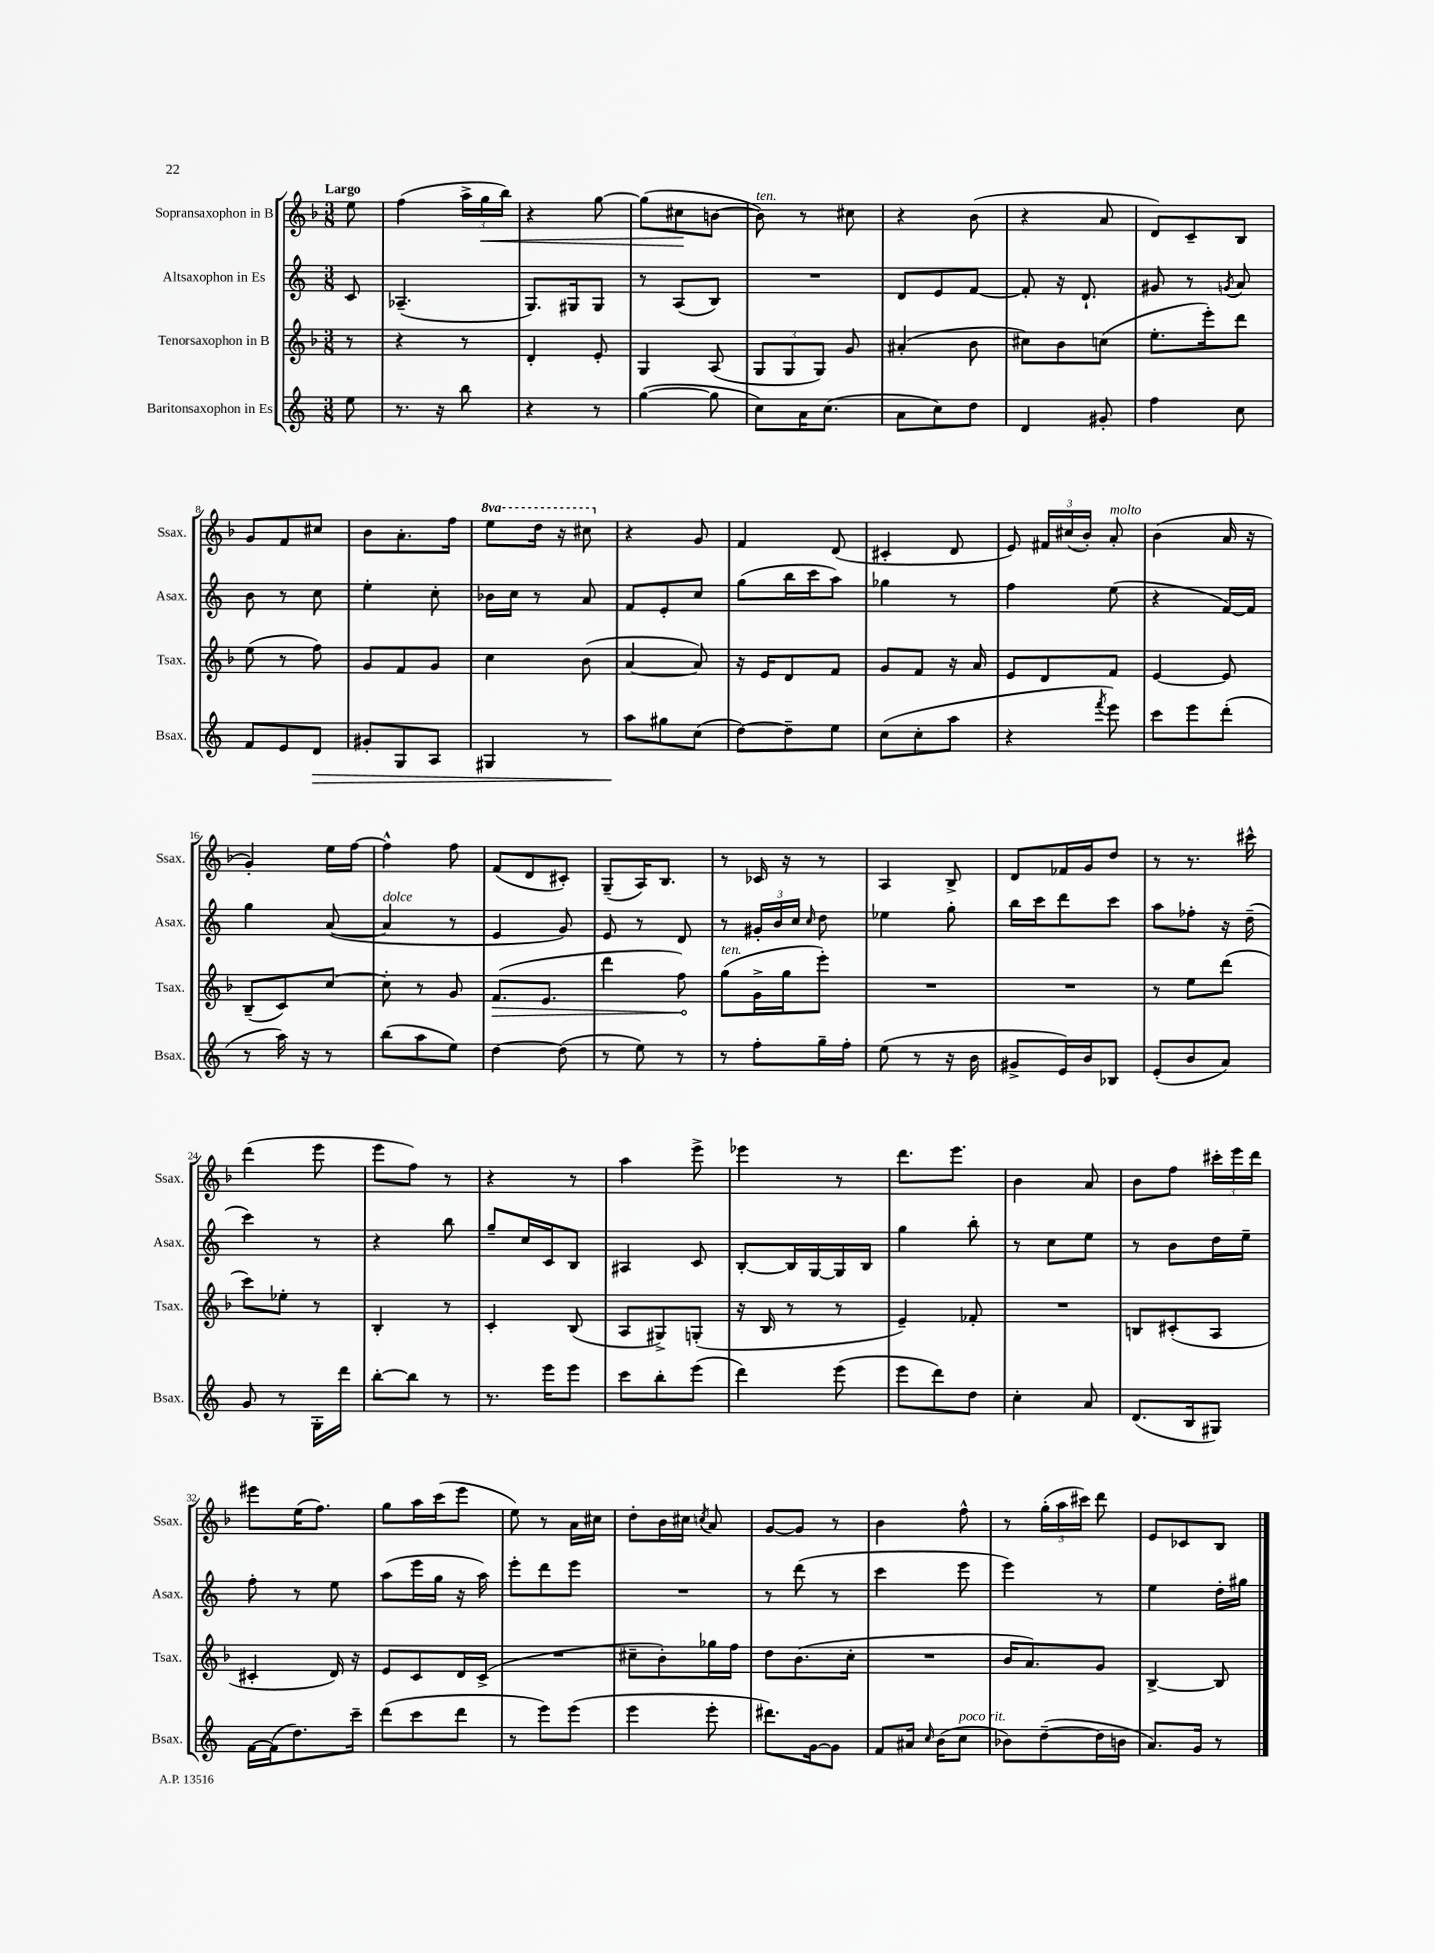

**kern	**kern	**kern	**kern
*staff4	*staff3	*staff2	*staff1
*clefG2	*clefG2	*clefG2	*clefG2
*k[]	*k[b-]	*k[]	*k[b-]
*M3/8	*M3/8	*M3/8	*M3/8
8ee\	8r	8c/	8ee\
=	=	=	=
8.r	4r	(4.A-~/	(4ff\
16r	.	.	.
8bb\	8r	.	24aa^\LL
.	.	.	24gg\
.	.	.	24bb-\JJ)
=	=	=	=
4r	4d'/	8.G/L)	4r
.	.	16G#/k	.
8r	8e'/	8G#/J	[8gg\
=	=	=	=
([4gg\	4G/	8r	(8gg\]L
.	.	(8A/L	8cc#\
8gg\]	(8A/	8B/J)	[8b\J
=	=	=	=
8cc\L)	12G/L	4.r	8b\])
.	12G/	.	.
16a\K	.	.	8r
.	12G/J)	.	.
(8.cc\J	.	.	.
.	8g/	.	8cc#\
=	=	=	=
8a\L	(4a#'/	8d/L	4r
8cc\)	.	8e/	.
8dd\J	8b-\	[8f/J	(8b-\
=	=	=	=
4d/	8cc#\L)	8f'/]	4r
.	8b-\	16r	.
.	.	8.d`/	.
8g#'/	(8cc\J	.	8a/
=	=	=	=
4ff\	8.ee'\L	8g#/	8d/L)
.	.	8r	8c~/
.	16eee'\k)	.	.
.	.	8qg/	.
8cc\	8ddd\J	8a/	8B-/J
=	=	=	=
8f/L	(8ee\	8b\	8g/L
8e/	8r	8r	8f/
8d/J	8ff\)	8cc\	8cc#/J
=	=	=	=
8g#'/L	8g/L	4ee'\	8b-\L
8G/	8f/	.	8.a'\
8A/J	8g/J	8cc'\	.
.	.	.	16ff\Jk
=	=	=	=
4G#/	4cc\	16b-\LL	8eee\L
.	.	16cc\JJ	.
.	.	8r	16ddd\Jk
.	.	.	16r
8r	(8b-\	8a/	8ccc#\
=	=	=	=
8aa\L	[4a/	8f/L	4r
8gg#\	.	8e'/	.
(8cc\J	8a/])	8cc/J	8g/
=	=	=	=
[8dd\L)	16r	(8gg\L	4f/
.	16e/LK	.	.
8dd~\]	8d/	16bb\L	.
.	.	16ccc\J	.
8ee\J	8f/J	8aa\J)	(8d/
=	=	=	=
(8cc\L	8g/L	4gg-\	4c#'/
8cc'\	8f/J	.	.
8aa\J	16r	8r	8d/
.	16a/	.	.
=	=	=	=
4r	8e/L	4ff\	8e/)
.	8d/	.	24f#/LL
.	.	.	(24cc#/
.	.	.	24b-'/JJ)
8qfff/	.	.	.
8eee\)	8f/J	(8ee\	8a'/
=	=	=	=
8ccc\L	[4e/	4r	(4b-\
8eee\	.	.	.
(8ddd'\J	8e/]	[16f/LL)	16a/
.	.	16f/]JJ	16r
=	=	=	=
8r	(8B-~/L	4gg\	4g'/)
16aa\)	8c/)	.	.
16r	.	.	.
8r	[8cc/J	([8a/	16ee\LL
.	.	.	[16ff\JJ
=	=	=	=
(8bb\L	8cc'\]	4a/]	4ff^^\]
8aa\	8r	.	.
8ee\J)	8g/	8r	8ff\
=	=	=	=
[4dd\	(8.f/L	4e/	(8f/L
.	.	.	8d/
.	8.e/J	.	.
(8dd\]	.	8g/)	8c#'/J)
=	=	=	=
8r	4ddd\	8e/	(8G~/L
8ee\)	.	8r	16A/K)
.	.	.	8.B-/J
8r	8ff\)	8d/	.
=	=	=	=
8r	(8gg\L	8r	8r
8ff'\L	16g^\L	24g#'/LL	16c-/
.	.	24b/	.
.	16gg\J	.	16r
.	.	24cc/JJ	.
.	.	16qqcc/	.
16gg~\L	8eee'\J)	8dd\	8r
16ff'\JJ	.	.	.
=	=	=	=
(8ee\	4.r	4ee-\	4A/
8r	.	.	.
16r	.	8gg'\	8B-^/
16b\	.	.	.
=	=	=	=
8g#^/L	4.r	16bb\LL	8d/L
.	.	16ccc\J	.
16e/L)	.	8ddd\	16f-/L
16b/J	.	.	16g/J
8B-/J	.	8ccc\J	8dd/J
=	=	=	=
(8e'/L	8r	8aa\L	8r
8b/	8ee\L	8ff-'\J	8.r
8a/J)	(8ddd\J	16r	.
.	.	(16dd~\	16ccc#^^\
=	=	=	=
8g/	8ccc\L)	4ccc\)	(4ddd\
8r	8ee-'\J	.	.
16G'\LL	8r	8r	8eee\
16ddd\JJ	.	.	.
=	=	=	=
[8bb'\L	4B-'/	4r	8eee\L
8bb\]J	.	.	8ff\J)
8r	8r	8bb\	8r
=	=	=	=
8.r	4c'/	8gg~/L	4r
.	.	16cc/L	.
16eee\LK	.	16c/J	.
8eee\J	(8B-/	8B/J	8r
=	=	=	=
8ccc\L	8A/L	4A#/	4aa\
8bb'\	8G#^/)	.	.
(8eee\J	(8G'/J	8c/	8eee^\
=	=	=	=
4ddd\)	16r	[8B'/L	4eee-\
.	16B-/	.	.
.	8r	16B/]L	.
.	.	[16G/	.
(8eee\	8r	16G/]	8r
.	.	16B/JJ	.
=	=	=	=
8eee\L	4e~/)	4gg\	8.ddd\L
8ddd\)	.	.	.
.	.	.	8.eee\J
8dd\J	8f-'/	8bb'\	.
=	=	=	=
4cc'\	4.r	8r	4b-\
.	.	8cc\L	.
8a/	.	8ee\J	8a/
=	=	=	=
(8.d/L	8B/L	8r	8b-\L
.	(8c#'/	8b\L	8ff\J
16B/k	.	.	.
8G#/J)	8A/J	16dd\L	24ccc#'\LL
.	.	.	24eee\
.	.	16ee~\JJ	.
.	.	.	24ddd\JJ
=	=	=	=
[16f\LL	4c#'/	8ff'\	8eee#\L
(16f\]J	.	.	.
8.dd\)	.	8r	(16ee\K
.	.	.	8.ff\J)
.	16d/)	8ee\	.
16ccc~\Jk	16r	.	.
=	=	=	=
(8ddd\L	8e/L	(8aa\L	8gg\L
8ccc\	8c/	16eee\L	16aa\L
.	.	16gg\JJ	(16ccc\J
8ddd\J	16d/L	16r	8eee\J
.	(16c^/JJ	16aa\)	.
=	=	=	=
8r	4.r	8eee'\L	8ee\)
8eee\L)	.	8ddd\	8r
(8eee\J	.	8eee\J	16a\LL
.	.	.	16cc#\JJ
=	=	=	=
4eee\	8cc#~\L	4.r	8dd'\L
.	8b-'\)	.	16b-\L
.	.	.	16cc#\JJ
.	.	.	8qcc/
8eee'\	16gg-\L	.	8a/
.	16ff\JJ	.	.
=	=	=	=
8.ddd#\L)	8dd\L	8r	[8g/L
.	(8.b-\	(8ddd\	8g/]J
[16g\k	.	.	.
8g\]J	.	8r	8r
.	16cc'\Jk	.	.
=	=	=	=
8f/L	4.r	4ccc\	4b-\
16a#/Jk	.	.	.
16qqcc/	.	.	.
(16b\LK	.	.	.
8cc\J	.	8eee\	8ff^^\
=	=	=	=
8b-\L)	16b-/LK	4eee\)	8r
.	8.a/)	.	.
([8dd~\	.	.	(24gg'\LL
.	.	.	24aa\
.	.	.	24ccc#\JJ)
16dd\]L	8g/J	8r	8ddd\
16b\JJ	.	.	.
=	=	=	=
8.a/L)	[4B-^/	4ee\	8e/L
.	.	.	8c-/
16g/Jk	.	.	.
8r	8B-/]	16dd'\LL	8B-/J
.	.	16gg#\JJ	.
==	==	==	==
*-	*-	*-	*-
